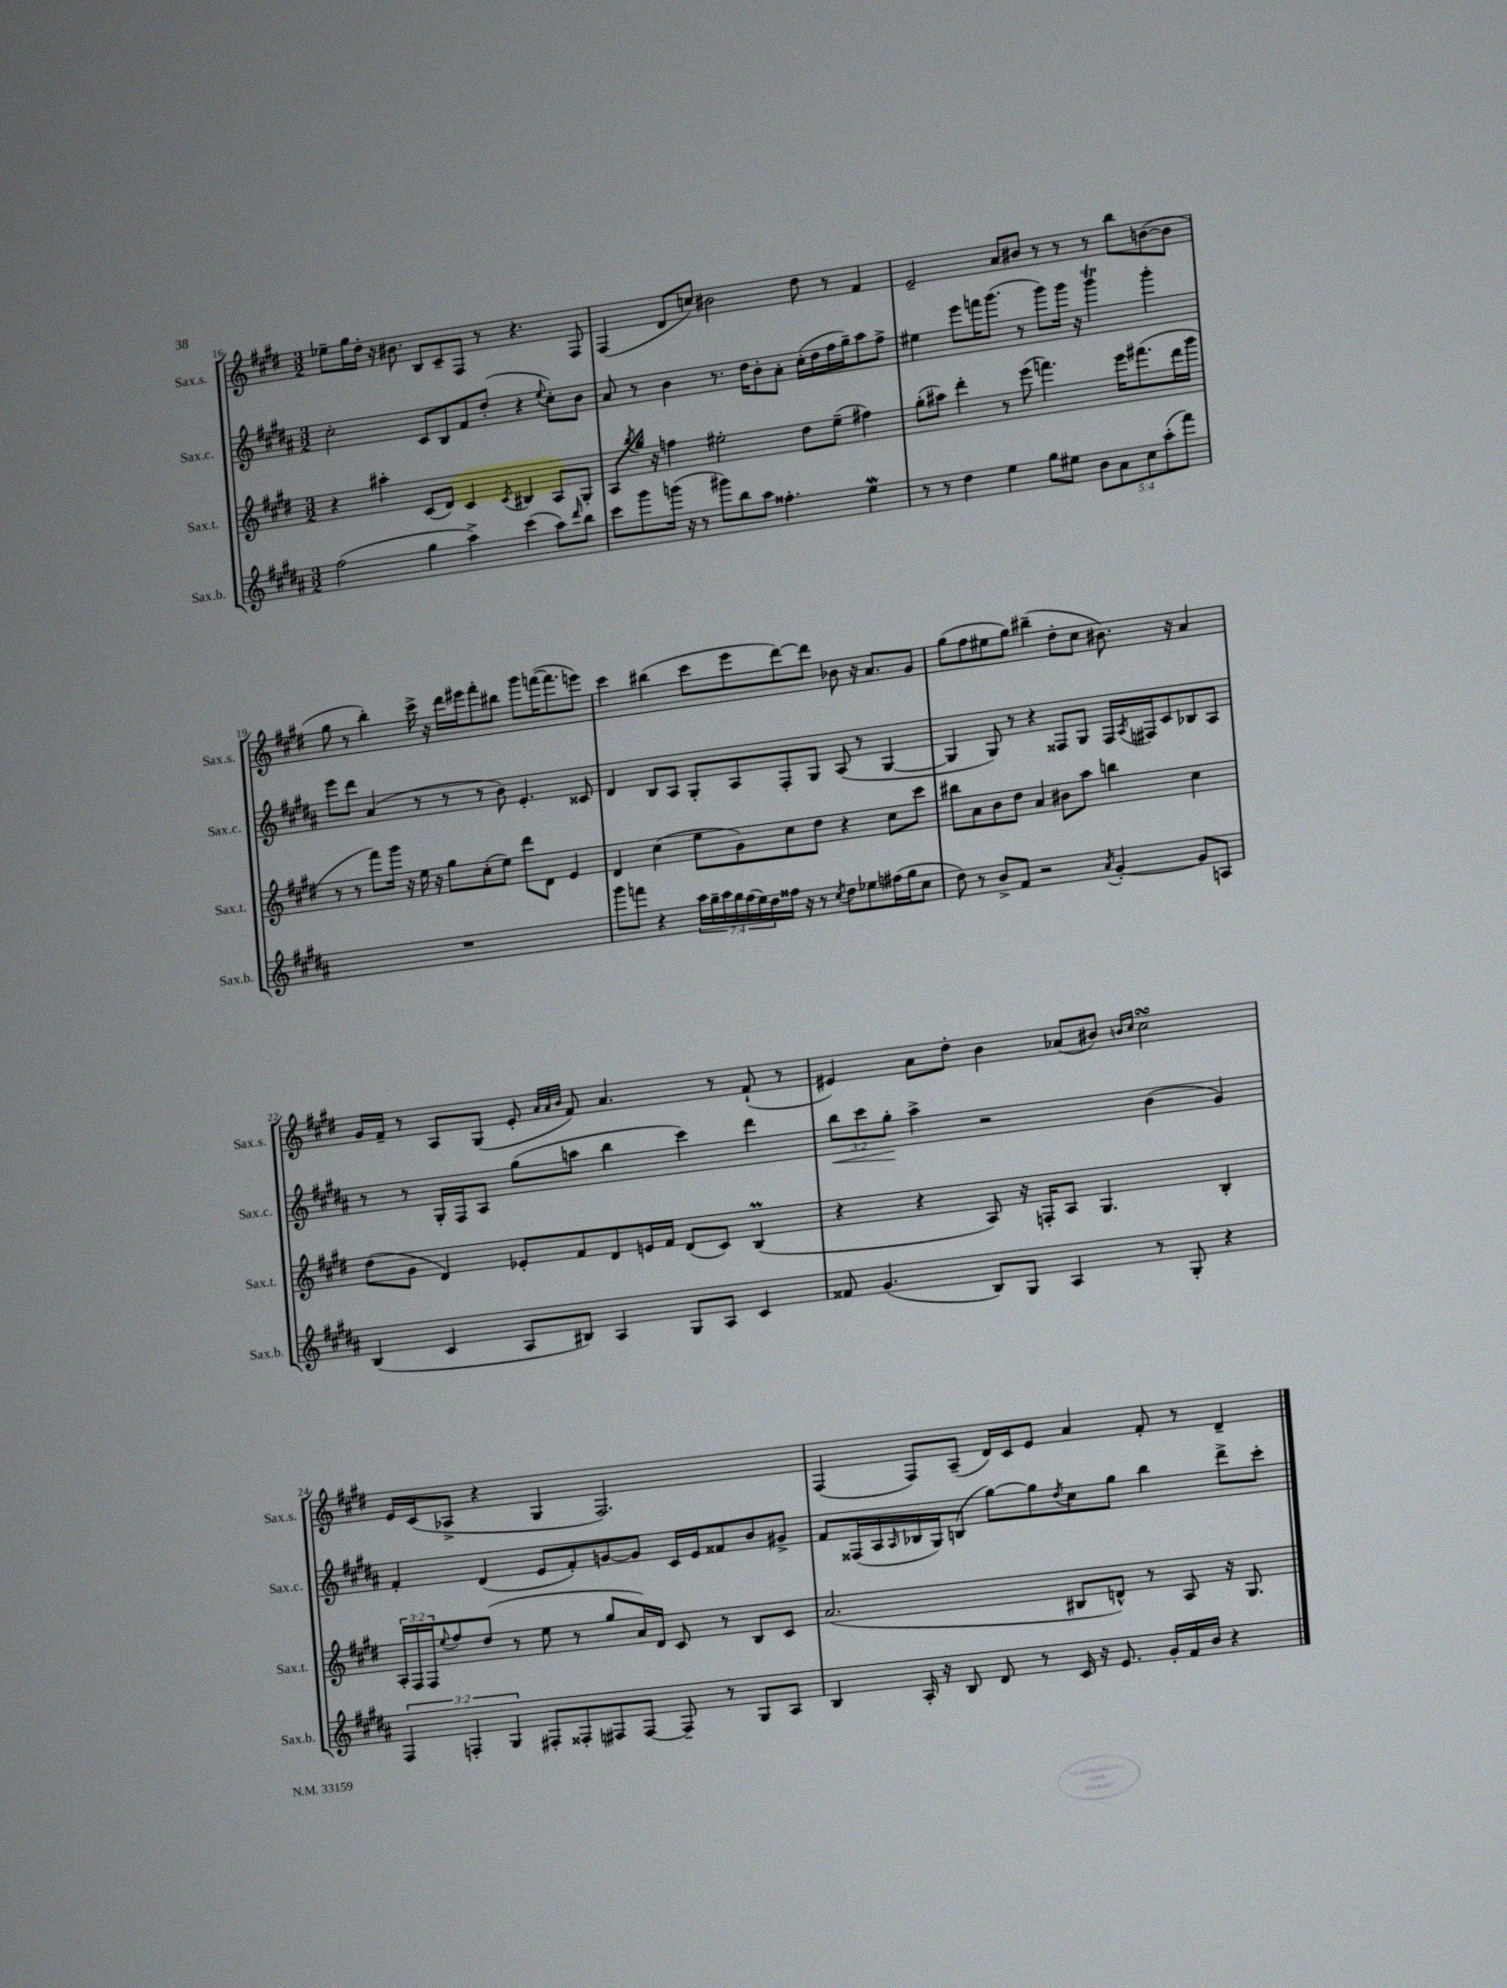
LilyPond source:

<<
\new StaffGroup <<
\new Staff = "s0" \with { instrumentName = "Sax.s." shortInstrumentName = "Sax.s." } {
    \clef treble \key e \major \numericTimeSignature \time 3/2
    ees''8-- gis''16 dis''16-. r16 bis'8. b8 cis'8-- fis8 r8 r4. fis8 |
    fis4( dis'8 c''8) bis'2 dis''8 r8 fis'4 |
    e'2-- a'8 bis'8 r8 r8 r8 b''8 b'8~( b'8 |
    gis''8 r8 b''4-.) cis'''16-> r16 dis'''16 eis'''16 fis'''8-. bis''8 gis'''8 f'''16~( f'''8. e'''8) |
    cis'''4 bis''4( cis'''8 e'''8 dis'''8~) dis'''8 bes'8 r16 a'8. gis'8 |
    gis''8( fis''8 eis''8 gis''8) bis''4--( dis''8-. cis''8 bis'8.) r16 a'4 |
    gis'16 fis'16-- r8 a8 gis8( e'8-. \grace { a'32 a'32 b'32 } fis'8) a'4. r8 fis'8-!( r8 |
    eis'4) a'8 dis''8-. b'4 aes'8( bis'8) \grace { b'16 cis''16 } cis''2\turn |
    e'16 cis'16( aes8-> r4 gis4 fis2.) |
    fis4( fis8) a8--( dis'16) cis'16 e'8 a'4 fis'8-. r8 dis'4-- \bar "|." |
}
\new Staff = "s1" \with { instrumentName = "Sax.c." shortInstrumentName = "Sax.c." } {
    \clef treble \key b \major \numericTimeSignature \time 3/2 \override Staff.TupletNumber.text = #tuplet-number::calc-fraction-text
    cis''2-. cis'8 b8 fis'8 dis''8-.( r4 \appoggiatura { e''8 } cis''8-.) b'8 |
    ais'8 r8 b'4 r8. dis''16 b'8-. ais'8-. cis''16-.( dis''16 fis''16 gis''16--) ais''8 fis''8-> |
    eis''4 e'''8 f'''16 gis'''8.( r8 gis'''8) gis'''16 r16 gis'''4\trill gis'''4-. |
    e'''8 dis'''8 ais'4( r8 r8 r8 b'8) e'4.-. cisis'8 |
    dis'4 b8 ais8 gis8-. ais8 fis8-. gis8 ais8( r8 gis4~ |
    gis4 gis8) r8 r4 fisis8 gis8 fisis16 \acciaccatura { ais8 } fis16 cis'8 bes8 ais8 |
    r8 r8 gis16-. fis16 ais8 gis''8( a''8 b''4 cis'''4) dis'''4 |
    \tuplet 3/2 { b''8\< cis'''8 gis''8-.\! } ais''4-> r2 b'4( gis'4) |
    fis'4-. dis'4( e'8 fis'8-.) g'8~ g'8 cis'16 e'16 fisis'8 b'8 gis'8-> |
    fis'8 fisis16( ais16 \grace { ais16 } bes16 gis16) b8( gis''8~) gis''8 \acciaccatura { dis''8 } cis''8 gis''8 b''4 dis'''8-> cis'''8-. \bar "|." |
}
\new Staff = "s2" \with { instrumentName = "Sax.t." shortInstrumentName = "Sax.t." } {
    \clef treble \key e \major \numericTimeSignature \time 3/2 \override Staff.TupletNumber.text = #tuplet-number::calc-fraction-text
    r4 ais''4-. cis'8( dis'8) cis'4 \acciaccatura { cis'8 } bis4 a8 gis8-. |
    a8 \acciaccatura { b''8 } gis''16 r16 f''4 eis''2-. dis''8 eis''8--( fis''4) |
    gis''8-.( ais''8) dis'''4-. r8 e'''8( f'''4.) e'''16 fis'''8.( dis'''16 gis'''16 |
    r8 r8 fis'''8) gis'''16 r16 e''16 r16 gis''8 cis''8-.( e''8) dis'''8 dis'8 e'4 |
    dis'4 cis''4( e''8 gis'8) cis''8 dis''8 r4 cis''8 cis'''8 |
    bis''8 a'8 b'8 dis''8 a'4 bis'8 a''8 b''4 cis''4 |
    dis''8( gis'8 dis'4) ees'8-. fis'8 dis'8 e'16 fis'16 dis'8( cis'8) b4\prall( |
    r4 r4 a8) r16 f16-. a8 gis4. b4-. |
    \tuplet 3/2 { a16-. fis16 fis16 } \appoggiatura { e''8 } fis''8 dis''8( r8 e''8 r8 gis''8 a'16) dis'16 cis'8 r8 b8 cis'8 |
    a'2.( bis8 d'8-^) r8 a8 r16 gis8. \bar "|." |
}
\new Staff = "s3" \with { instrumentName = "Sax.b." shortInstrumentName = "Sax.b." } {
    \clef treble \key b \major \numericTimeSignature \time 3/2 \override Staff.TupletNumber.text = #tuplet-number::calc-fraction-text
    fis''2( gis''4 ais''4->) cis'''4( ais''8) \grace { dis'''16 } b''8 |
    cis'''8 gis'''8 g'''16( r16 r8 gis'''8) b''8 ais''8 fisis''4.-. e''4\mordent |
    r8 r8 dis''4 e''4 gis''8 eis''8 \tuplet 5/4 { b'8 ais'8 cis''8 ais''8-.( fis'''8) } |
    R1. |
    gis'''8 f'''8 r4 \tuplet 7/4 { ais''16 gis''16-- ais''16 gis''16 fis''16( e''16) dis''16 } fisis''16 r16 r8 \acciaccatura { cis''8 } dis''8 ees''8 fis''16( gis''16 cis''8 |
    dis''8) r8 b'8-> fis'8 r2 \acciaccatura { ais'8 } gis'4~-. gis'8 a8 |
    b4( cis'4 ais8 bis8) ais4 gis8 ais8 cis'4 |
    fisis'8 gis'4.( b8) gis8 ais4 r8 gis8-. r4 |
    \tuplet 3/2 { fis4 f4-. gis4 } fis8-. fisis8-. fis8 fis8~ fis8-- r8 gis8 ais8 |
    b4 ais16-. r16 b8 dis'8 r8 cis'16 r16 e'8. gis'16-. fis'16 b'16 r4 \bar "|." |
}
>>
>>
\layout { \context { \Score currentBarNumber = #16 } }
